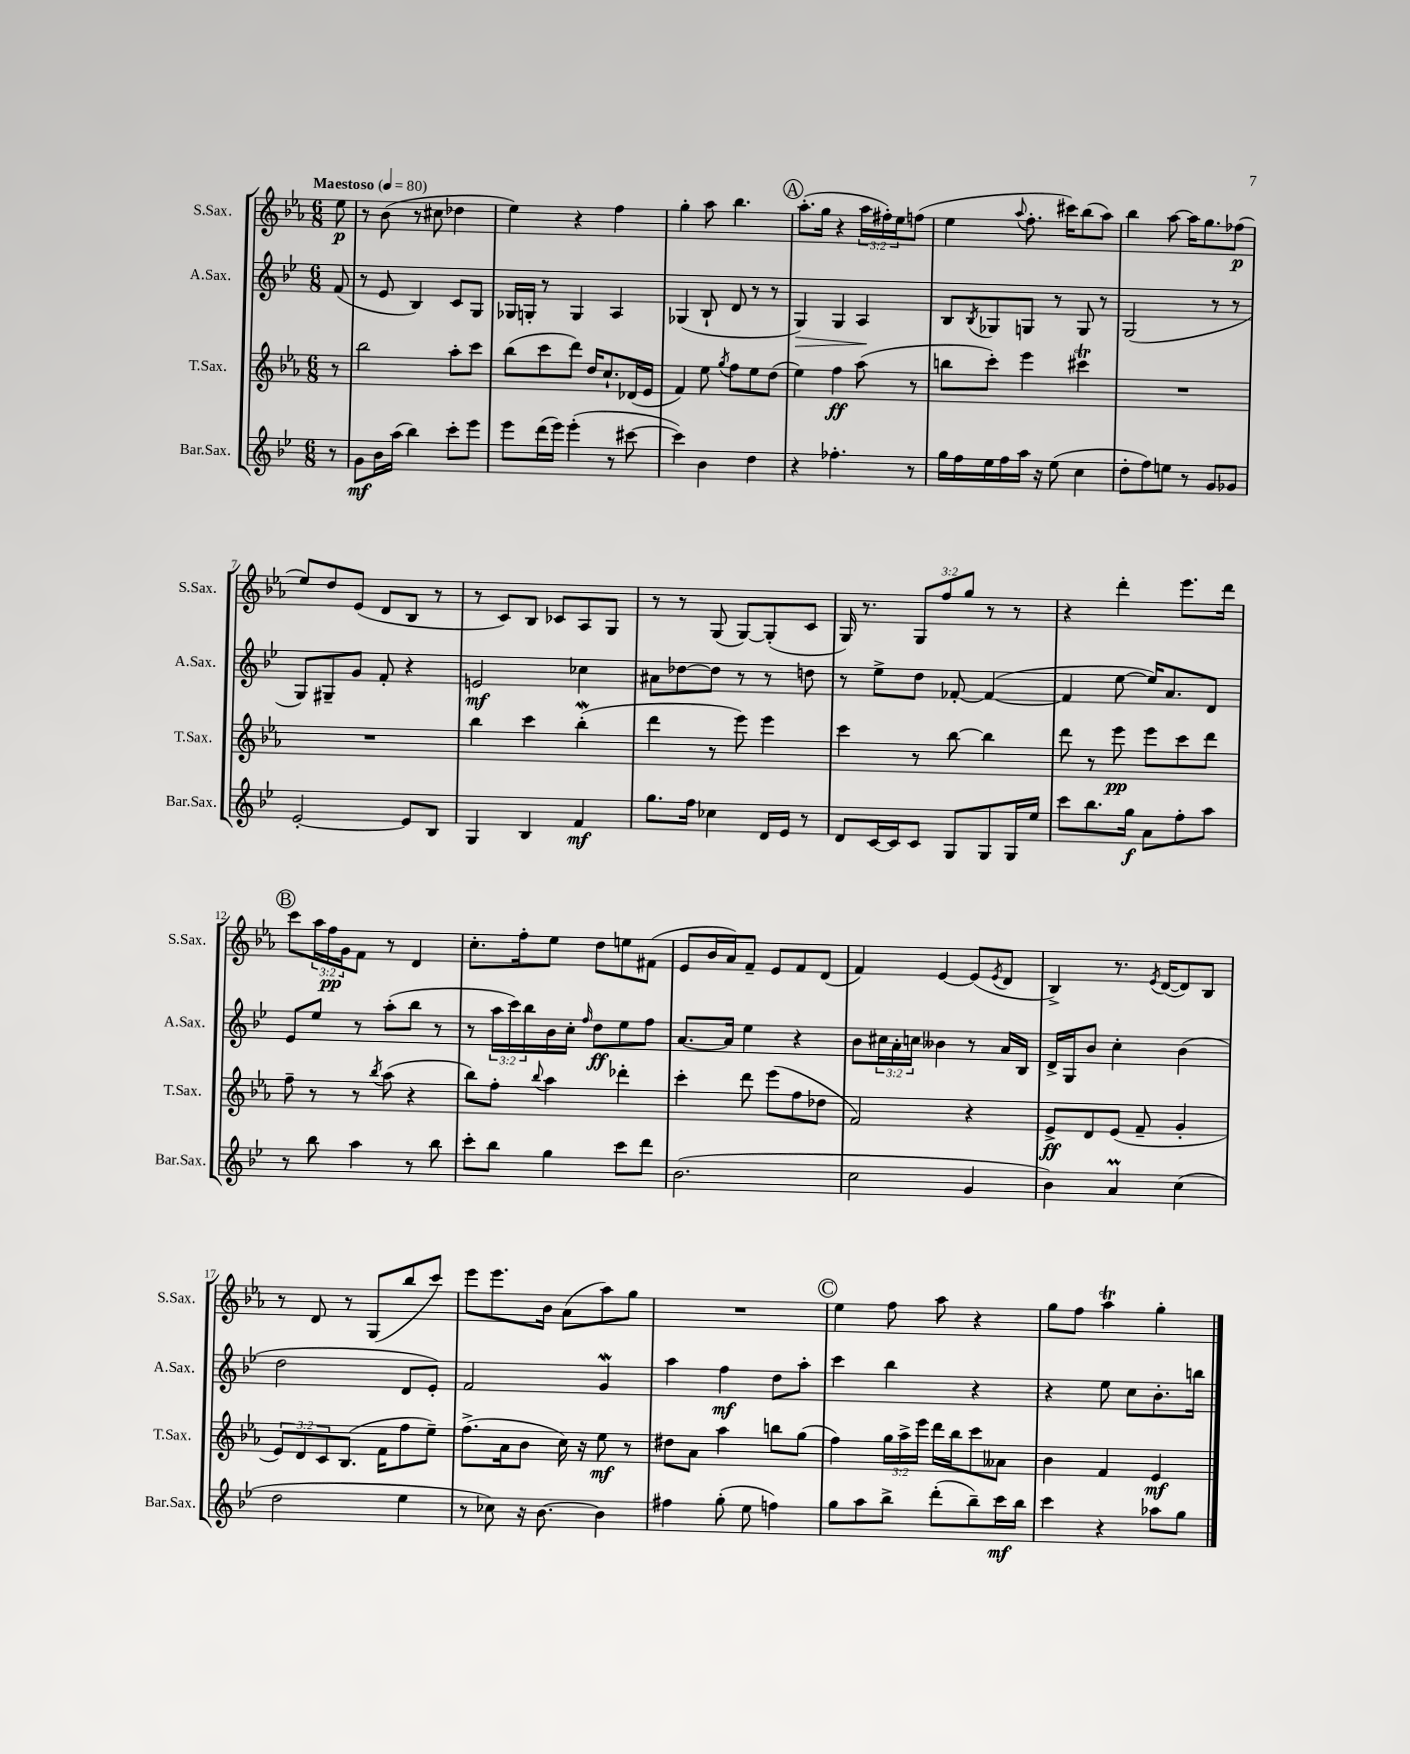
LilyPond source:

<<
\new StaffGroup <<
\new Staff = "s0" \with { instrumentName = "S.Sax." shortInstrumentName = "S.Sax." } {
    \clef treble \key ees \major \numericTimeSignature \time 6/8 \override Staff.TupletNumber.text = #tuplet-number::calc-fraction-text \partial 8 \tempo "Maestoso" 4 = 80
    ees''8\p |
    r8 bes'8( r8 cis''8 des''4 |
    ees''4) r4 f''4 |
    g''4-. aes''8 bes''4. |
    \mark \markup { \circle "A" } aes''8.-.( g''16 r4 \tuplet 3/2 { aes''16 fis''16-.) ees''16 } f''8( |
    ees''4 \appoggiatura { aes''8 } f''8.-. cis'''16) bes''8( aes''8) |
    bes''4 aes''8~ aes''16 g''8. fes''8\p( |
    ees''8) d''8 ees'8( d'8 bes8 r8 |
    r8 c'8) bes8 ces'8 aes8 g8 |
    r8 r8 g8( g8~) g8-.( c'8 |
    g16) r8. \tuplet 3/2 { g8 f''8 g''8 } r8 r8 |
    r4 d'''4-. ees'''8. d'''16 |
    \mark \markup { \circle "B" } c'''8 \tuplet 3/2 { aes''16 f''16\pp g'16 } f'8 r8 d'4 |
    c''8.-. f''16-. ees''8 d''8 e''8 fis'8( |
    ees'8 bes'16 aes'16) f'8-- ees'8 f'8 d'8( |
    f'4) ees'4~ ees'8( \acciaccatura { ees'8 } d'8 |
    bes4->) r8. \acciaccatura { ees'8 } d'16~( d'8) bes8 |
    r8 d'8 r8 g8( bes''8 c'''8) |
    ees'''8 ees'''8. bes'16 aes'8( aes''8) g''8 |
    R2. |
    \mark \markup { \circle "C" } ees''4 f''8 aes''8 r4 |
    g''8 f''8 aes''4\trill g''4-. \bar "|." |
}
\new Staff = "s1" \with { instrumentName = "A.Sax." shortInstrumentName = "A.Sax." } {
    \clef treble \key bes \major \numericTimeSignature \time 6/8 \override Staff.TupletNumber.text = #tuplet-number::calc-fraction-text \partial 8
    f'8( |
    r8 ees'8 bes4) c'8 g8 |
    ges16 g16-. r8 g4 a4 |
    ges4( bes8-! d'8 r8 r8 |
    \mark \markup { \circle "A" } g4\>) g4 a4\! |
    bes8 \acciaccatura { bes8 } ges8 g8 r8 g8 r8 |
    g2( r8 r8 |
    g8) gis8-- g'8 f'8-. r4 |
    e'2\mf ces''4 |
    ais'8 des''8~ des''8 r8 r8 d''8 |
    r8 ees''8-> d''8 fes'8~-. fes'4~( |
    fes'4 ees''8~ ees''16) a'8. d'8 |
    \mark \markup { \circle "B" } ees'8 ees''8 r8 a''8-.( bes''8 r8 |
    r8 \tuplet 3/2 { a''16 c'''16) bes''16 } bes'16 c''16-. \grace { f''16 } d''8\ff ees''8 f''8 |
    a'8.~ a'16 ees''4 r4 |
    bes'8 \tuplet 3/2 { cis''16 a'16-. c''16 } beses'4 r8 a'16 bes16 |
    d'16-> g16 bes'8 c''4-. bes'4( |
    d''2 d'8 ees'8-.) |
    f'2 g'4\mordent |
    a''4 f''4\mf d''8 a''8-. |
    \mark \markup { \circle "C" } c'''4 bes''4 r4 |
    r4 ees''8 c''8 bes'8.-. b''16 \bar "|." |
}
\new Staff = "s2" \with { instrumentName = "T.Sax." shortInstrumentName = "T.Sax." } {
    \clef treble \key ees \major \numericTimeSignature \time 6/8 \override Staff.TupletNumber.text = #tuplet-number::calc-fraction-text \partial 8
    r8 |
    bes''2 aes''8-. c'''8 |
    bes''8( c'''8 d'''8) d''16 c''8.-! des'16( ees'16 |
    f'4) ees''8 \acciaccatura { g''8 } f''8 ees''8 d''8( |
    \mark \markup { \circle "A" } ees''4) f''4\ff aes''8( r8 |
    b''8 c'''8-.) ees'''4 cis'''4\trill |
    R2. |
    R2. |
    bes''4 c'''4 bes''4-.\mordent( |
    d'''4 r8 ees'''8) ees'''4 |
    c'''4 r8 bes''8~ bes''4 |
    d'''8 r8 ees'''8\pp ees'''8 c'''8 d'''8 |
    \mark \markup { \circle "B" } f''8-- r8 r8 \acciaccatura { bes''8 } aes''8( r4 |
    bes''8) f''8-. \appoggiatura { bes''8 } aes''4 des'''4-. |
    c'''4-. d'''8 ees'''8( f''8 des''8 |
    f'2) r4 |
    ees'8->\ff d'8 ees'8( f'8-- g'4-. |
    \tuplet 3/2 { ees'8) d'8 c'8 } bes8.( f'16 f''8 ees''8--) |
    f''8.->( aes'16 bes'8 c''16) r16 ees''8\mf r8 |
    dis''8 aes'8 aes''4 b''8 g''8( |
    \mark \markup { \circle "C" } f''4) \tuplet 3/2 { g''16 aes''16-> ees'''16 } d'''16 bes''16 c'''8 aeses'8 |
    bes'4 f'4 ees'4\mf \bar "|." |
}
\new Staff = "s3" \with { instrumentName = "Bar.Sax." shortInstrumentName = "Bar.Sax." } {
    \clef treble \key bes \major \numericTimeSignature \time 6/8 \partial 8
    r8 |
    g'8\mf bes'16 a''16( bes''4) c'''8-. ees'''8 |
    ees'''8 d'''16( ees'''16) ees'''4-.( r8 cis'''8~ |
    cis'''4) bes'4 d''4 |
    \mark \markup { \circle "A" } r4 fes''4.-. r8 |
    g''16 f''16 ees''16 f''16 a''16 r16 ees''8( c''4 |
    d''8-. f''8) e''8 r8 g'8 ges'8 |
    ees'2~-. ees'8 bes8 |
    g4 bes4 f'4\mf |
    g''8. f''16 ces''4 d'16 ees'16 r8 |
    d'8 c'16~ c'16 c'8 g8 g8 g16 ees''16 |
    c'''8 bes''8. g''16\f a'8 f''8-. a''8 |
    \mark \markup { \circle "B" } r8 bes''8 a''4 r8 bes''8 |
    c'''8-. bes''8 g''4 c'''8 d'''8 |
    bes'2.( |
    c''2 g'4 |
    bes'4) a'4\prall c''4( |
    d''2 ees''4 |
    r8 ces''8) r16 bes'8.~ bes'4 |
    fis''4 g''8-.( ees''8 f''4) |
    \mark \markup { \circle "C" } g''8 a''8 bes''8-> d'''8-.( bes''8--) c'''16\mf bes''16 |
    c'''4 r4 aes''8 g''8 \bar "|." |
}
>>
>>
